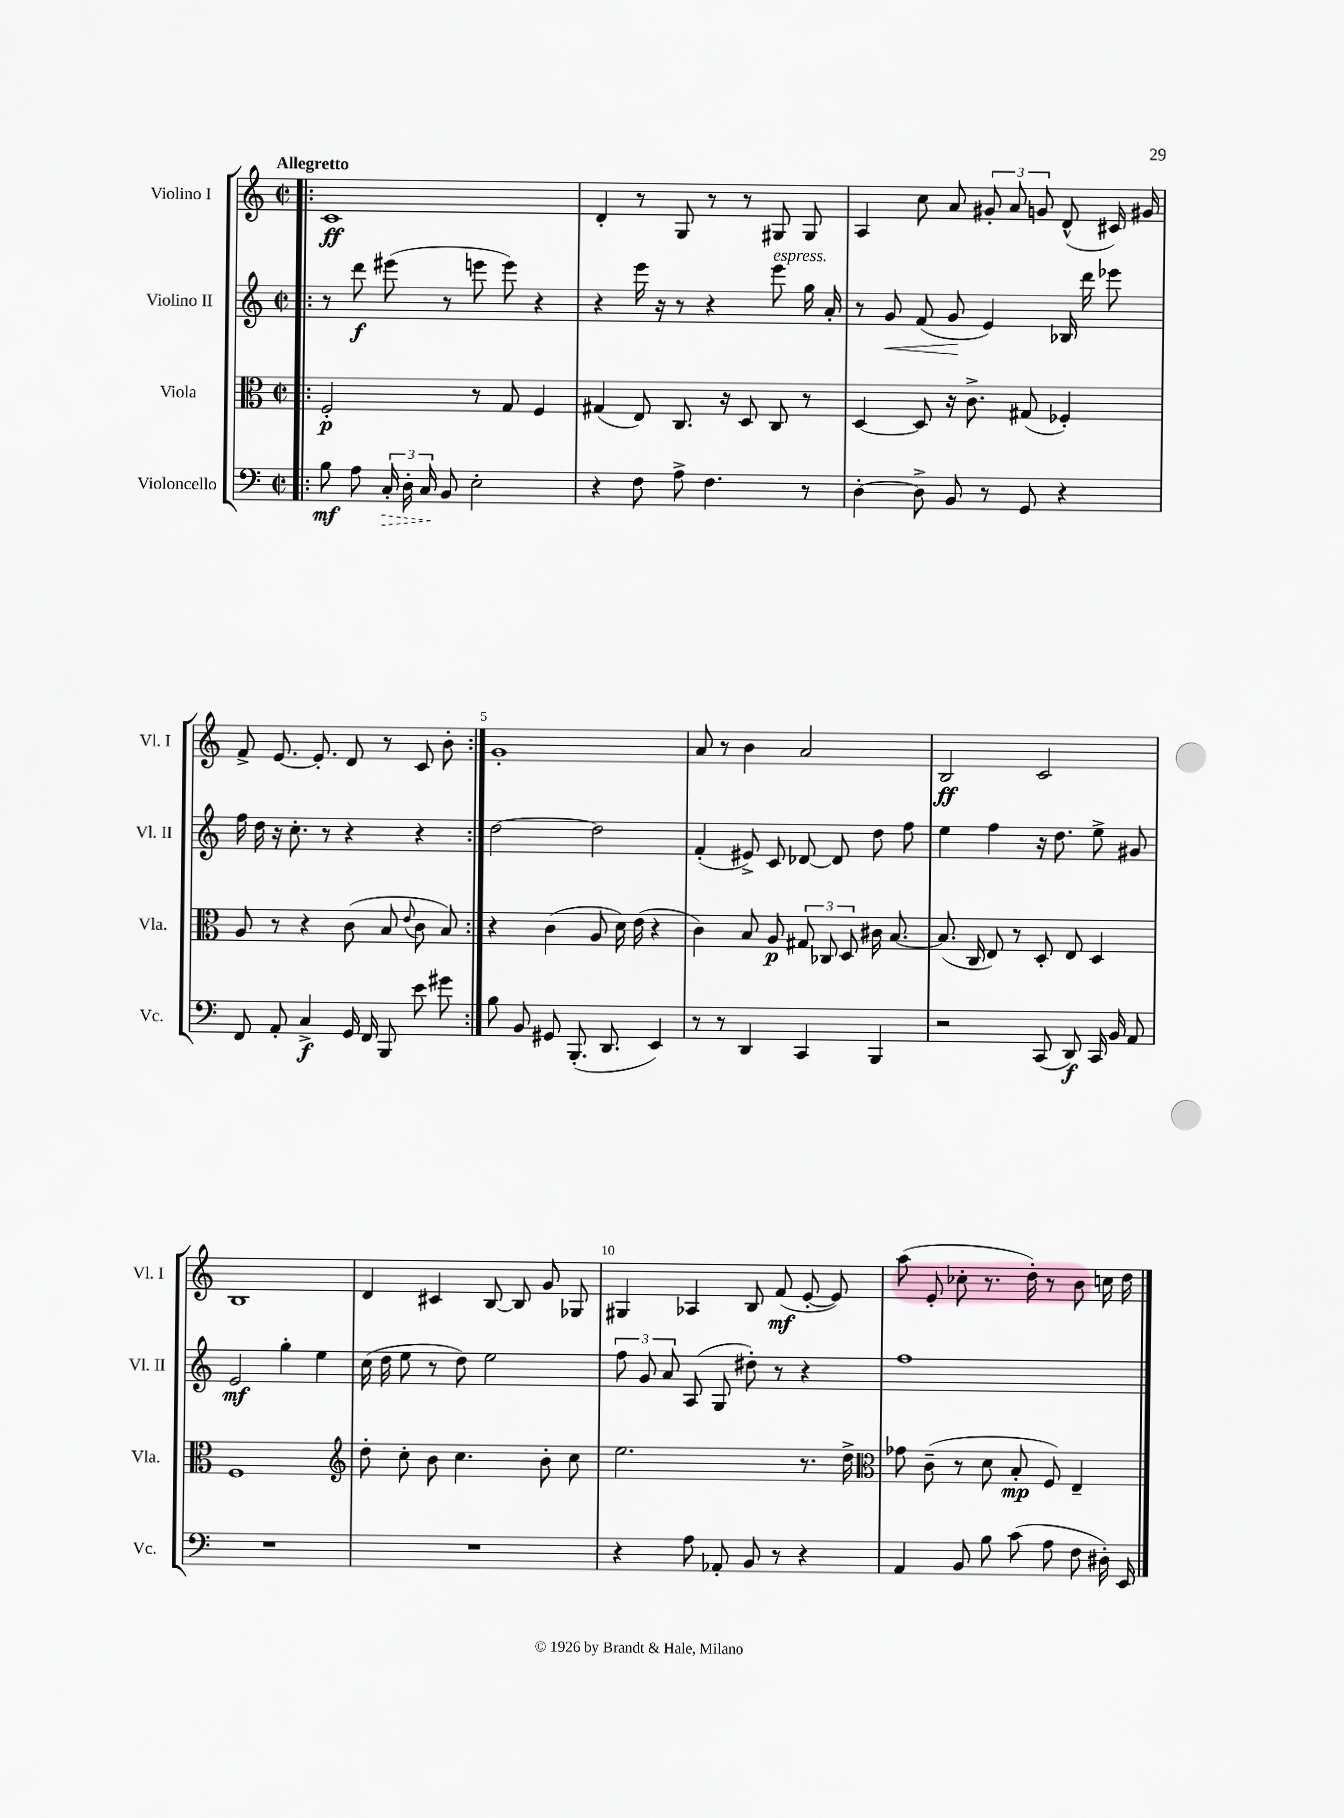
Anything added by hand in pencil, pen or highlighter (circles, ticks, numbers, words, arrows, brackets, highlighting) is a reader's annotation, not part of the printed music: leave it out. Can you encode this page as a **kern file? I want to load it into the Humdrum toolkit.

**kern	**dynam	**kern	**dynam	**kern	**dynam	**kern	**dynam
*part4	*part4	*part3	*part3	*part2	*part2	*part1	*part1
*staff4	*staff4	*staff3	*staff3	*staff2	*staff2	*staff1	*staff1
*I"Violoncello	*	*I"Viola	*	*I"Violino II	*	*I"Violino I	*
*I'Vc.	*	*I'Vla.	*	*I'Vl. II	*	*I'Vl. I	*
*clefF4	*	*clefC3	*	*clefG2	*	*clefG2	*
*k[]	*	*k[]	*	*k[]	*	*k[]	*
*M2/2	*	*M2/2	*	*M2/2	*	*M2/2	*
*met(c|)	*	*met(c|)	*	*met(c|)	*	*met(c|)	*
=1!|:	=1!|:	=1!|:	=1!|:	=1!|:	=1!|:	=1!|:	=1!|:
!	!	!	!	!	!	!LO:TX:a:B:t=Allegretto	!
8B\	mf	2F'/	p	8r	.	1c	ff
8A\	.	.	.	8ddd\	f	.	.
!	!LO:HP:b	!	!	!	!	!	!
24C'/	>	.	.	(8eee#X\	.	.	.
24D'\	.	.	.	.	.	.	.
24C/	.	.	.	.	.	.	.
8BB/	]	.	.	8r	.	.	.
2E'\	.	8r	.	8eeen\	.	.	.
.	.	8G/	.	8eee\)	.	.	.
.	.	4F/	.	4r	.	.	.
=2	=2	=2	=2	=2	=2	=2	=2
4r	.	(4G#X/	.	4r	.	4d'/	.
8F\	.	8E/)	.	16eee\	.	8r	.
.	.	.	.	16r	.	.	.
8A^\	.	8.C/	.	8r	.	8G/	.
4.F\	.	.	.	4r	.	8r	.
.	.	16r	.	.	.	.	.
.	.	8D/	.	.	.	8r	.
!	!	!	!	!LO:TX:a:i:t=espress.	!	!	!
.	.	8C/	.	8eee\	.	8G#X/	.
8r	.	8r	.	16gg\	.	8G#/	.
.	.	.	.	16a'/	.	.	.
=3	=3	=3	=3	=3	=3	=3	=3
[4D'\	.	[4D/	.	8r	.	4A/	.
!	!	!	!	!	!LO:HP:b	!	!
.	.	.	.	8g/	<	.	.
8D^\]	.	8D/]	.	(8f/	.	8cc\	.
8BB/	.	16r	.	8g/	.	8a/	.
.	.	8.c^\	.	.	.	.	.
8r	.	.	.	4e/)	[	12g#X'/	.
.	.	.	.	.	.	12a/	.
8GG/	.	(8G#X/	.	.	.	.	.
.	.	.	.	.	.	12gn/	.
4r	.	4F-X'/)	.	16B-X/	.	(8d^^/	.
.	.	.	.	16ddd\	.	.	.
.	.	.	.	8eee-X\	.	16c#X/)	.
.	.	.	.	.	.	16g#X/	.
!!LO:LB:g=z
=4	=4	=4	=4	=4	=4	=4	=4
8FF/	.	8A/	.	16ff\	.	8f^/	.
.	.	.	.	16dd\	.	.	.
8AA'/	.	8r	.	16r	.	[8.e/	.
.	.	.	.	8.cc'\	.	.	.
4C^/	f	4r	.	.	.	.	.
.	.	.	.	.	.	8.e'/]	.
.	.	.	.	8r	.	.	.
16GG/	.	(8c\	.	4r	.	8d/	.
16FF/	.	.	.	.	.	.	.
8BBB/	.	8B/	.	.	.	8r	.
.	.	8qqe/	.	.	.	.	.
8e\	.	8c\	.	4r	.	8c/	.
8g#X\	.	8B/)	.	.	.	8b'\	.
=5:|!	=5:|!	=5:|!	=5:|!	=5:|!	=5:|!	=5:|!	=5:|!
8B\	.	4r	.	[2dd\	.	1g'	.
8BB/	.	.	.	.	.	.	.
8GG#X/	.	(4c\	.	.	.	.	.
(8.BBB'/	.	.	.	.	.	.	.
.	.	8A/	.	2dd\]	.	.	.
8.DD/	.	.	.	.	.	.	.
.	.	16d\)	.	.	.	.	.
.	.	(16e\	.	.	.	.	.
4EE/)	.	4r	.	.	.	.	.
=6	=6	=6	=6	=6	=6	=6	=6
8r	.	4c\)	.	(4f'/	.	8a/	.
8r	.	.	.	.	.	8r	.
4DD/	.	8B/	.	8e#X^/)	.	4b\	.
.	.	8A/	p	8c/	.	.	.
4CC/	.	12G#X/	.	[8d-X/	.	2a/	.
.	.	12C-X/	.	.	.	.	.
.	.	.	.	8d-/]	.	.	.
.	.	12D/	.	.	.	.	.
4BBB/	.	16c#X\	.	8dd\	.	.	.
.	.	[8.B/	.	.	.	.	.
.	.	.	.	8ff\	.	.	.
=7	=7	=7	=7	=7	=7	=7	=7
2r	.	(8.B/]	.	4ee\	.	2B/	ff
.	.	16C/	.	.	.	.	.
.	.	8E/)	.	4ff\	.	.	.
.	.	8r	.	.	.	.	.
(8CC/	.	8D'/	.	16r	.	2c/	.
.	.	.	.	8.dd\	.	.	.
8DD/)	f	8E/	.	.	.	.	.
16CC/	.	4D/	.	8ee^\	.	.	.
16BB/	.	.	.	.	.	.	.
8AA/	.	.	.	8g#X/	.	.	.
!!LO:LB:g=z
=8	=8	=8	=8	=8	=8	=8	=8
1r	.	1F	.	2e/	mf	1B	.
.	.	.	.	4gg'\	.	.	.
.	.	.	.	4ee\	.	.	.
=9	=9	=9	=9	=9	=9	=9	=9
*	*	*clefG2	*	*	*	*	*
1r	.	8dd'\	.	(16cc\	.	4d/	.
.	.	.	.	16dd\	.	.	.
.	.	8cc'\	.	8ee\	.	.	.
.	.	8b\	.	8r	.	4c#X/	.
.	.	4.cc\	.	8dd\)	.	.	.
.	.	.	.	2ee\	.	[8B/	.
.	.	.	.	.	.	8B/]	.
.	.	8b'\	.	.	.	8g/	.
.	.	8cc\	.	.	.	8G-X/	.
=10	=10	=10	=10	=10	=10	=10	=10
4r	.	2.ee\	.	12ff\	.	4G#X/	.
.	.	.	.	12g/	.	.	.
.	.	.	.	12a/	.	.	.
8A\	.	.	.	(8A/	.	4A-X/	.
8AA-X'/	.	.	.	8G/	.	.	.
8BB/	.	.	.	8dd#X'\)	.	8B/	.
8r	.	.	.	8r	.	(8f/	mf
4r	.	8.r	.	4r	.	[8e'/	.
.	.	.	.	.	.	8e/])	.
.	.	16dd^\	.	.	.	.	.
=11	=11	=11	=11	=11	=11	=11	=11
*	*	*clefC3	*	*	*	*	*
4AA/	.	8g-X\	.	1ff	.	(8aa\	.
.	.	(8c~\	.	.	.	8e'/	.
8BB/	.	8r	.	.	.	8cc-X'\	.
8B\	.	8d\	.	.	.	8.r	.
(8c\	.	8B'/	mp	.	.	.	.
.	.	.	.	.	.	16dd'\)	.
8A\	.	8F/)	.	.	.	8r	.
8F\	.	4E~/	.	.	.	8b\	.
16D#X'\)	.	.	.	.	.	16ccn\	.
16EE/	.	.	.	.	.	16dd\	.
==	==	==	==	==	==	==	==
*-	*-	*-	*-	*-	*-	*-	*-
